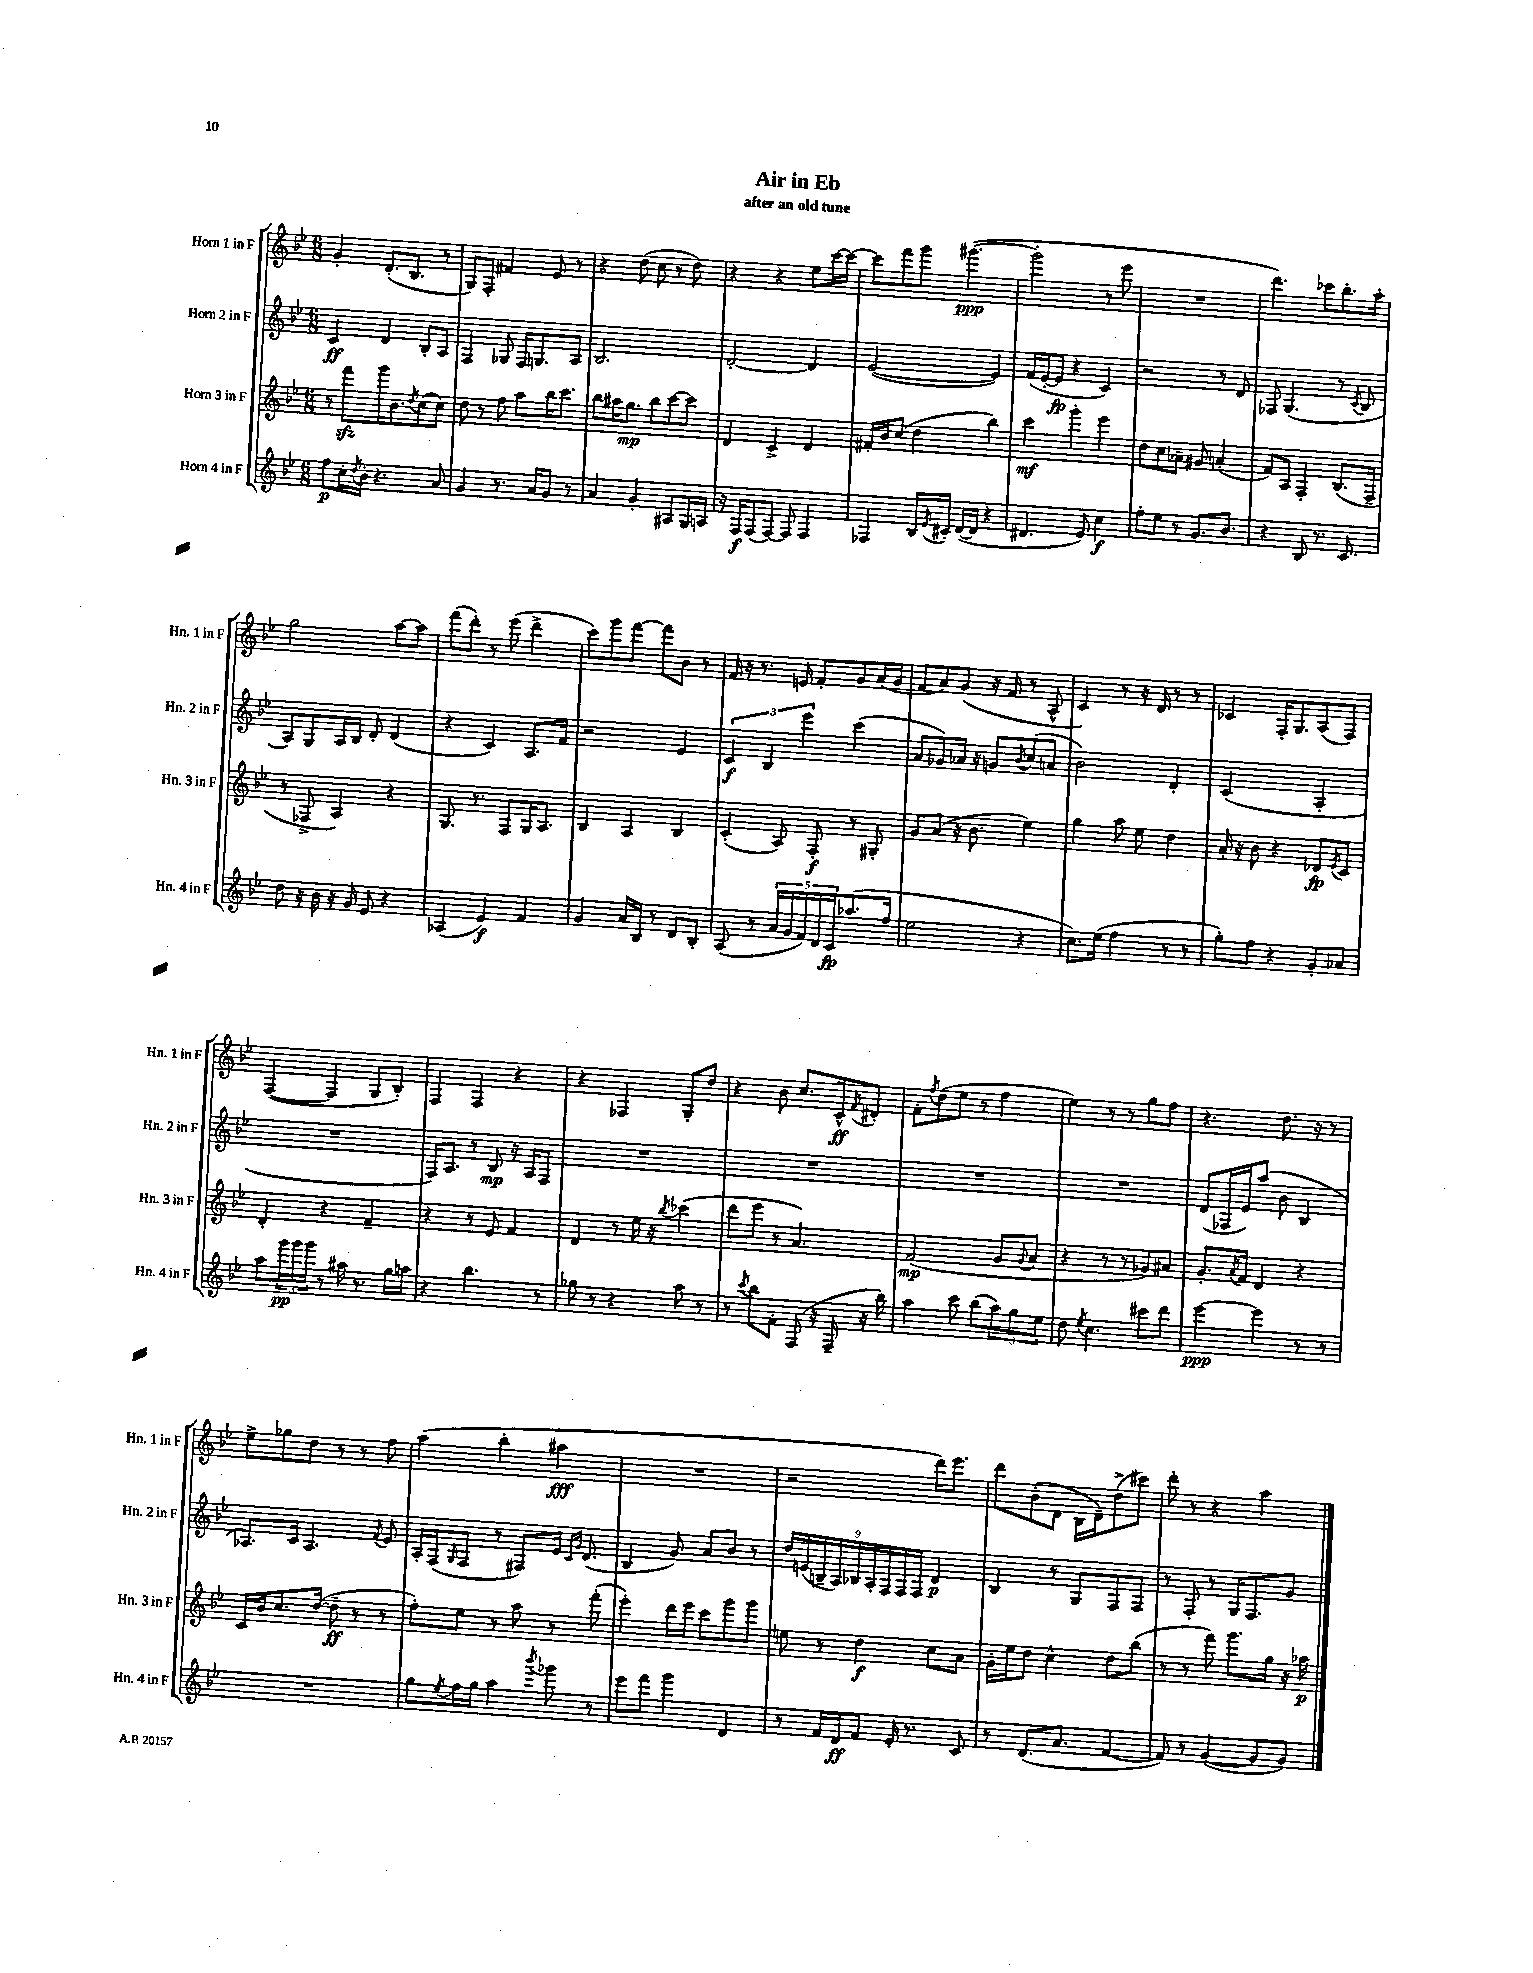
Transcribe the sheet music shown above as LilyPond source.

\header { title = "Air in Eb" subtitle = "after an old tune" }
<<
\new StaffGroup <<
\new Staff = "s0" \with { instrumentName = "Horn 1 in F" shortInstrumentName = "Hn. 1 in F" } {
    \clef treble \key bes \major \numericTimeSignature \time 6/8
    g'4-. d'8.-.( bes8. r8 |
    g8) f8-. fis'4 ees'8 r8 |
    r4 d''8( c''8 r8 d''8) |
    r4 r4 ees''8 c'''16~ c'''16~ |
    c'''8 f'''8 g'''8 gis'''4.~\ppp( |
    gis'''2-. r8 ees'''8 |
    R2. |
    d'''4.) ces'''8 bes''8.-. a''16-. |
    g''2 a''8~ a''8 |
    f'''8( d'''8-.) r8 ees'''8( d'''4-> |
    c'''8) g'''8 f'''8~ f'''8 bes'8 r8 |
    f'16 r16 r8. e'16 f'8-. g'8 a'16( g'16 |
    f'8 a'8) g'8( r16 f'16 r8 a8-^ |
    c'4) r8 r16 d'16 r8 r8 |
    ces'4 f16-. g8. a8( f8) |
    f4~( f4 g8 bes8-.) |
    f4 f4 r4 |
    r4 fes4 g8-. d''8 |
    r4 bes'8 c''8. c'16-^\ff \acciaccatura { f'8 } dis'8-. |
    f'8-. \acciaccatura { f''8 } d''8( ees''8 r8 f''4 |
    ees''4) r8 r8 g''8 f''8 |
    r4. d''8. r16 r8 |
    ees''8-> ges''8 d''8 r8 r8 f''8 |
    a''4( bes''4-. ais''4\fff |
    R2. |
    r2 d'''16) ees'''8. |
    d'''8 bes'8-.( d'8 bes16 d'16--) d''8->( cis'''8) |
    d'''8-. r8 r4 a''4 \bar "|." |
}
\new Staff = "s1" \with { instrumentName = "Horn 2 in F" shortInstrumentName = "Hn. 2 in F" } {
    \clef treble \key bes \major \numericTimeSignature \time 6/8
    c'4\ff d'4 bes8-. a8 |
    f4 ges8 f16 g8. a8 |
    bes2. |
    d'2~-. d'4 |
    ees'2~( ees'4) |
    f'16( ees'16~-. ees'8\fp r4 c'4) |
    r2 r8 d'8 |
    fes8 g4.( r8 \acciaccatura { c'8 } bes8 |
    a8) g8 a16 bes16 d'8-. d'4( |
    r4 c'4) a8. f'16 |
    r2 ees'4 |
    \tuplet 3/2 { c'4\f bes4 ees'''4 } c'''4( |
    a'8 ges'8) aes'16 r16 g'8 \acciaccatura { bes'8 } c''8( a'8 |
    bes'2) d'4-. |
    c'2( a4-. |
    R2. |
    f16) a8. r8 bes8\mp r16 a16 f8 |
    R2. |
    R2. |
    R2. |
    R2. |
    d'8( fes16 ees'16) a''8( bes'8 bes4 |
    aes8.) c'16 aes4. \acciaccatura { f'8 } ees'8 |
    a16-. f16( \grace { g16 } f8 r8 fis8) ees'16 \grace { c'16 g'16 } d'8.( |
    bes4 g'8) a'8 bes'8 r8 |
    \tuplet 9/8 { d''16 e'16( b16-- a16) bes16 a16-. f16 f16 f16 } d'4\p |
    bes4 r8 g8 f8 f8 |
    r8 f8-. r8 g16 f8. g'8 \bar "|." |
}
\new Staff = "s2" \with { instrumentName = "Horn 3 in F" shortInstrumentName = "Hn. 3 in F" } {
    \clef treble \key bes \major \numericTimeSignature \time 6/8
    r8 f'''8\sfz g'''16 bes'8. \acciaccatura { d''8 } c''8( c''8) |
    d''8 r8 f''8 a''8 bes''16 c'''8. |
    bes''8 ais''16 g''8.\mp bes''8 c'''8~ c'''8 |
    d'4 c'4-> d'4 |
    fis'16-. bes'16 c''8( d''4 bes''4) |
    c'''4\mf g'''4-. ees'''4 |
    d''8 c''8 aes'8-- gis'8 a'4-.( |
    f'8) a8 f4-. bes8.( f16-- |
    r8 fes8-> a4) r4 |
    g8. r8. f8 g16 a8. |
    bes4 a4 bes4 |
    c'4-.( a8) f8-.\f r8 gis8-. |
    g'8 a'8( r16 bes'8. ees''4) |
    g''4 a''8 ees''8 d''4 |
    a'16-. r16 bes'8 r4 des'8\fp \acciaccatura { ees'8 } c'8 |
    d'4-. r4 f'4-- |
    r4 r8 ees'8 f'4 |
    d'4 r8 ees''16 r16 \acciaccatura { bes''8 } ces'''4( |
    d'''8 ees'''8 r8 a'4.) |
    f'2\mp( g'8 \appoggiatura { g'8 } a'8 |
    r4 r8 r8 ges'8) ais'8 |
    g'8.-. \acciaccatura { a'8 } f'16 d'4 r4 |
    c'16 bes'16 c''8. d''16~( d''8--\ff r8 r8 |
    f''8-.) ees''8 r8 a''8 r8 f'''8-.( |
    ees'''4-.) d'''16 ees'''16 c'''8 g'''8 g'''8 |
    e''8 r8 d''4\f c''8 a'8 |
    g'16-. ees''16 d''8 c''4-^ d''8 bes''8( |
    r8 r8 f'''8) g'''8. g''16 r16 aes''16\p \bar "|." |
}
\new Staff = "s3" \with { instrumentName = "Horn 4 in F" shortInstrumentName = "Hn. 4 in F" } {
    \clef treble \key bes \major \numericTimeSignature \time 6/8
    f''8\p c''16-. \acciaccatura { d''8 } bes'16-. r4. a'8 |
    g'4 r8. a'16 g'8 r8 |
    a'4 g'4-. ais8 g16 a16 |
    r16 f16\f f8( f8~) f8 f4 |
    fes4 bes16 \acciaccatura { ees'8 } cis'16-. d'16~( d'16 r4 |
    dis'4. ees'8) c''4\f |
    f''8-. ees''8 r8 g'8. bes'8. |
    r4 bes8 r8. c'8. |
    d''8 r16 bes'16 r16 g'16 ees'8 r4 |
    aes4( ees'4\f) f'4 |
    g'4 a'16 bes16 r8 d'8 bes8-. |
    a8( r8 \tuplet 5/4 { a'16 g'16 f'16) d'16 c'16\fp } aes''8.( f''16 |
    ees''2 r4 |
    c''8.) ees''16( f''4 r8 r8 |
    g''8-.) f''8 r4 g'8-. aes'8 |
    a''8 \tuplet 3/2 { g'''16\pp g'''16 g'''16 } r8 ais''16 r8. g''16 a''16 |
    r4 bes''4. r8 |
    ges''8 r8 r4 a''8 r8 |
    r8 \acciaccatura { c'''8 } bes''8 f'8-. f8( r16 f16-- r16 bes''16) |
    a''4 c'''8 bes''8( \tuplet 3/2 { a''8) g''8 ees''8 } |
    d''8 \acciaccatura { ees''8 } c''4. cis'''8 d'''8 |
    ees'''4~\ppp ees'''4 r8 r8 |
    R2. |
    g''8 \acciaccatura { ees''8 } f''16 g''16 a''4 \acciaccatura { bes'''8 } ges'''8 r8 |
    ees'''8 f'''8 g'''4 d'4 |
    r8 f'16 d'16\ff f'8 ees'16-. r8. c'8 |
    r8 d'8.( a'8. f'4~ |
    f'8) r8 g'4~( g'8 g'8) \bar "|." |
}
>>
>>
\layout { \context { \Score \remove "Bar_number_engraver" } }
